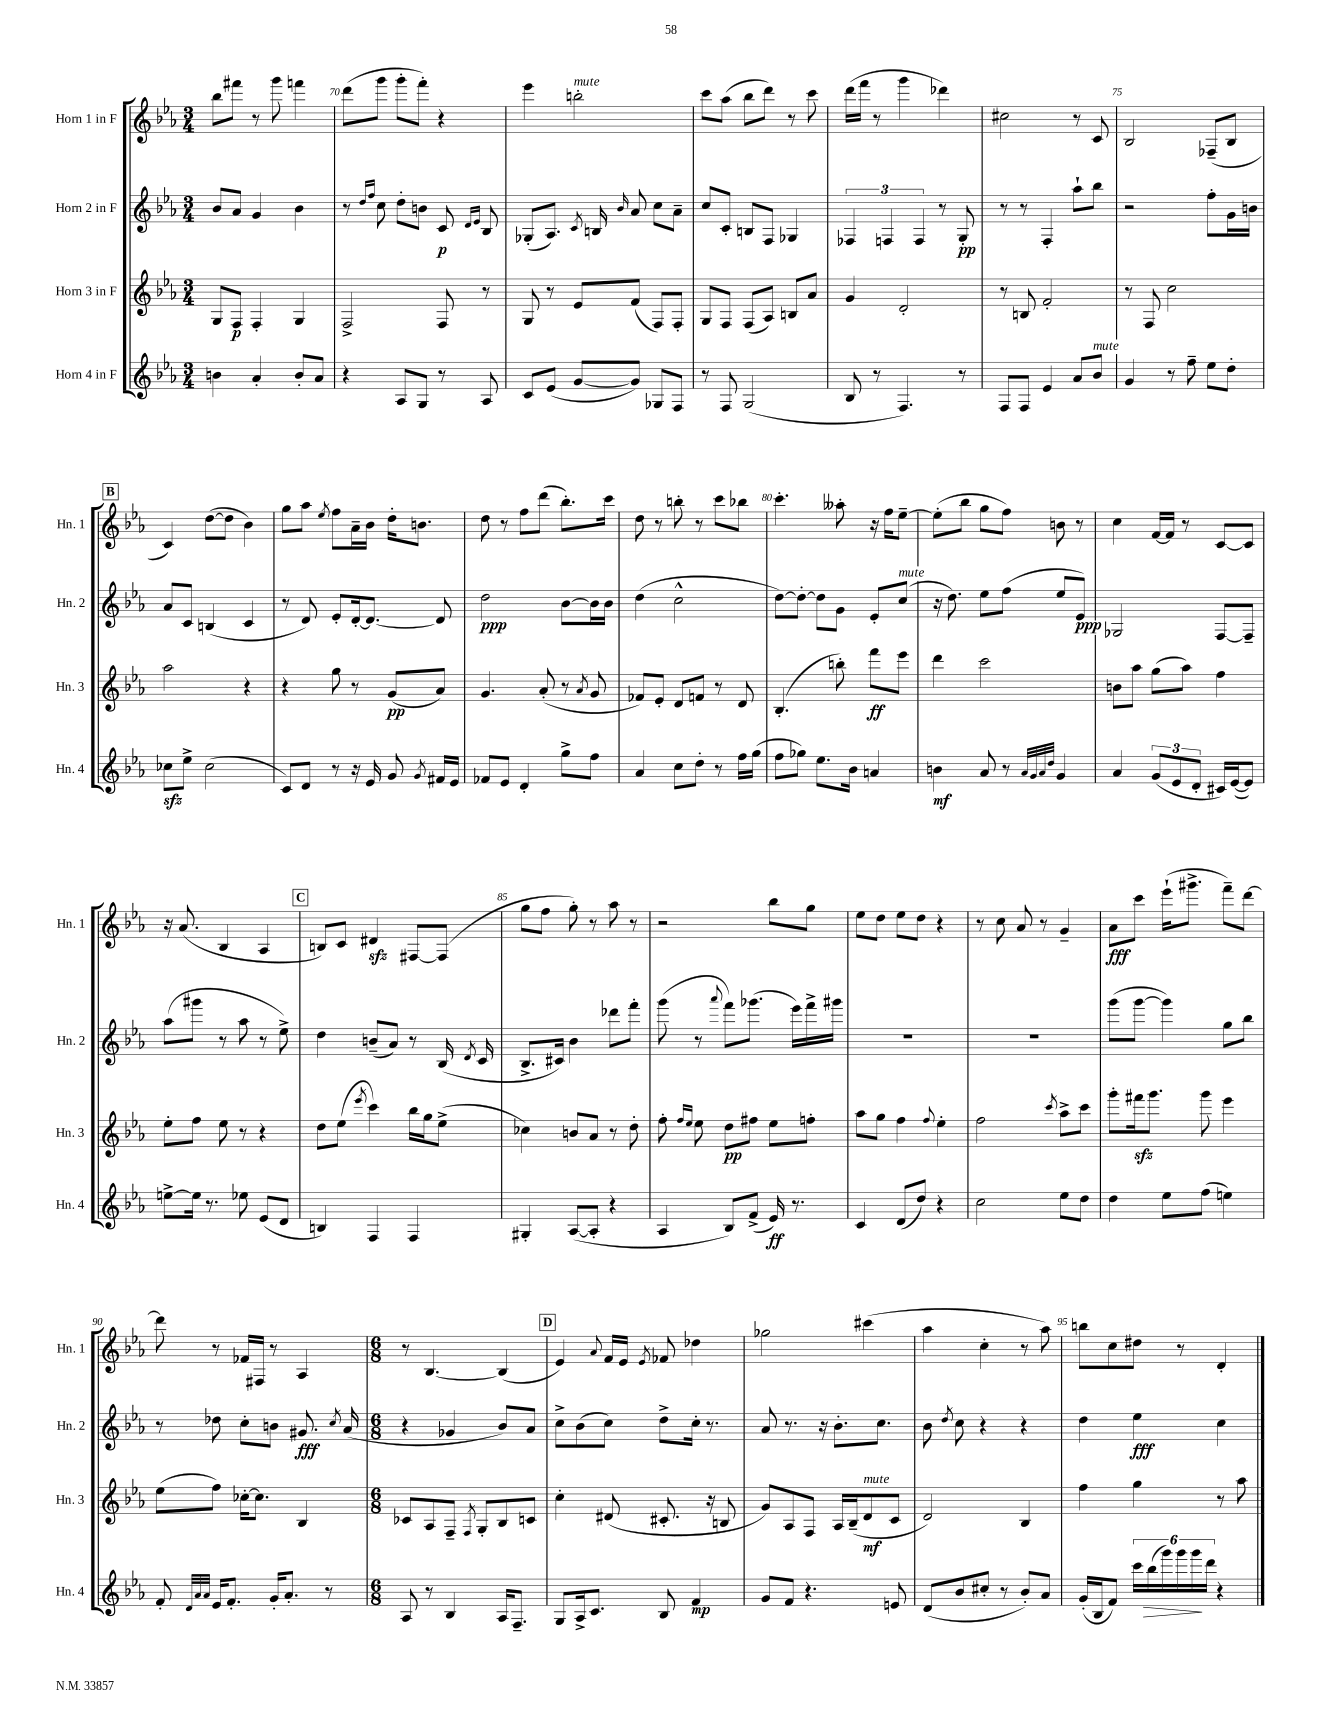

**kern	**dynam	**kern	**dynam	**kern	**dynam	**kern	**dynam
*part4	*part4	*part3	*part3	*part2	*part2	*part1	*part1
*staff4	*staff4	*staff3	*staff3	*staff2	*staff2	*staff1	*staff1
*I"Horn 4 in F	*	*I"Horn 3 in F	*	*I"Horn 2 in F	*	*I"Horn 1 in F	*
*I'Hn. 4	*	*I'Hn. 3	*	*I'Hn. 2	*	*I'Hn. 1	*
*clefG2	*	*clefG2	*	*clefG2	*	*clefG2	*
*k[b-e-a-]	*	*k[b-e-a-]	*	*k[b-e-a-]	*	*k[b-e-a-]	*
*M3/4	*	*M3/4	*	*M3/4	*	*M3/4	*
=69	=69	=69	=69	=69	=69	=69	=69
4bn\	.	8G/L	.	8b-/L	.	8bb-\L	.
.	.	8F/J	p	8a-/J	.	8fff#X\J	.
4a-'/	.	4F'/	.	4g/	.	8r	.
.	.	.	.	.	.	8ggg\	.
8b'/L	.	4G/	.	4b-\	.	4fffn\	.
8a-/J	.	.	.	.	.	.	.
=70	=70	=70	=70	=70	=70	=70	=70
4r	.	2F^/	.	8r	.	(8ddd\L	.
.	.	.	.	16qqdd/LL	.	.	.
.	.	.	.	16qqff/JJ	.	.	.
.	.	.	.	8cc\	.	8ggg\J	.
8A-/L	.	.	.	8dd'\L	.	8ggg'\L	.
8G/J	.	.	.	8bn\J	.	8fff'\J)	.
8r	.	8F/	.	8c/	p	4r	.
.	.	.	.	16qqd/LL	.	.	.
.	.	.	.	16qqe-/JJ	.	.	.
8A-/	.	8r	.	8B-/	.	.	.
=71	=71	=71	=71	=71	=71	=71	=71
8c/L	.	8G/	.	(8G-X'/L	.	4eee-\	.
(8e-/J	.	8r	.	8.A-/J)	.	.	.
!	!	!	!	!	!	!LO:TX:a:i:t=mute	!
[8g/L	.	8e-/L	.	.	.	2bbn'\	.
.	.	.	.	8qc/	.	.	.
.	.	.	.	16Bn/	.	.	.
.	.	.	.	16qqb-/	.	.	.
8g/J])	.	(8f/J	.	8a-/	.	.	.
8G-X/L	.	8F/L)	.	8cc\L	.	.	.
8F/J	.	8F'/J	.	8a-~\J	.	.	.
=72	=72	=72	=72	=72	=72	=72	=72
8r	.	8G/L	.	8cc/L	.	8ccc\L	.
8F/	.	8F/J	.	8c'/J	.	(8aa-\J	.
(2G/	.	(8F/L	.	8Bn/L	.	8bb-\L	.
.	.	8A-/J)	.	8F/J	.	8ddd\J)	.
.	.	8Bn/L	.	4G-X/	.	8r	.
.	.	8a-/J	.	.	.	8ccc\	.
=73	=73	=73	=73	=73	=73	=73	=73
8B-/	.	4g/	.	6F-X/	.	(16ddd\LL	.
.	.	.	.	.	.	16fff\JJ	.
8r	.	.	.	.	.	8r	.
.	.	.	.	6Fn/	.	.	.
4.F/)	.	2d'/	.	.	.	4ggg\	.
.	.	.	.	6F/	.	.	.
.	.	.	.	8r	.	4ddd-X\)	.
8r	.	.	.	8G'/	pp	.	.
=74	=74	=74	=74	=74	=74	=74	=74
8F/L	.	8r	.	8r	.	2cc#X\	.
8F/J	.	8Bn/	.	8r	.	.	.
4e-/	.	2f'/	.	4F'/	.	.	.
8a-/L	.	.	.	8aa-`\L	.	8r	.
!LO:TX:a:i:t=mute	!	!	!	!	!	!	!
8b-/J	.	.	.	8bb-\J	.	8c/	.
=75	=75	=75	=75	=75	=75	=75	=75
4g/	.	8r	.	2r	.	2B-/	.
.	.	8F/	.	.	.	.	.
8r	.	2cc\	.	.	.	.	.
8ff~\	.	.	.	.	.	.	.
8ee-\L	.	.	.	8ff'\L	.	(8F-X~/L	.
8dd'\J	.	.	.	16g\L	.	8B-/J	.
.	.	.	.	16bn\JJ	.	.	.
!!LO:LB:g=z
!!LO:REH:place=s1:t=B
=76	=76	=76	=76	=76	=76	=76	=76
8cc-Xzz\L	.	2aa-\	.	8a-/L	.	4c/)	.
8ee-^\J	.	.	.	8c/J	.	.	.
(2cc-\	.	.	.	(4Bn/	.	([8dd\L	.
.	.	.	.	.	.	8dd\J]	.
.	.	4r	.	4c/	.	4b-\)	.
=77	=77	=77	=77	=77	=77	=77	=77
8c/L)	.	4r	.	8r	.	8gg\L	.
8d/J	.	.	.	8d/)	.	8aa-\J	.
.	.	.	.	.	.	8qee-/	.
8r	.	8gg\	.	8e-'/L	.	8ff\L	.
16r	.	8r	.	[16d'/k	.	16a-~\L	.
16e-/	.	.	.	8.d/J_	.	16b-\JJ	.
8g/	.	(8g/L	pp	.	.	16dd'\KL	.
.	.	.	.	.	.	8.bn\J	.
8qg/	.	.	.	.	.	.	.
16f#X/LL	.	8a-/J)	.	8d/]	.	.	.
16e-/JJ	.	.	.	.	.	.	.
=78	=78	=78	=78	=78	=78	=78	=78
8f-X/L	.	4.g/	.	2dd\	ppp	8dd\	.
8e-/J	.	.	.	.	.	8r	.
4d'/	.	.	.	.	.	8ff\L	.
.	.	(8a-'/	.	.	.	(8ddd\J	.
8gg^\L	.	8r	.	[8b-\L	.	8.bb-'\L)	.
.	.	8qa-/	.	.	.	.	.
8ff\J	.	8g/	.	16b-\L]	.	.	.
.	.	.	.	16b-\JJ	.	16ccc\Jk	.
=79	=79	=79	=79	=79	=79	=79	=79
4a-/	.	8f-X/L)	.	(4dd\	.	8dd\	.
.	.	8e-'/J	.	.	.	8r	.
8cc\L	.	8d/L	.	2cc^^\	.	8bbn'\	.
8dd'\J	.	8fn/J	.	.	.	8r	.
8r	.	8r	.	.	.	8ccc\L	.
16ff\LL	.	8d/	.	.	.	8bb-X\J	.
(16gg\JJ	.	.	.	.	.	.	.
=80	=80	=80	=80	=80	=80	=80	=80
8ff\L	.	(4.B-'/	.	[8dd\L)	.	4.ccc'\	.
8gg-X\J)	.	.	.	8dd'\J_	.	.	.
8.ee-\L	.	.	.	8dd\L]	.	.	.
.	.	8bbn'\)	.	8g\J	.	8aa--X'\	.
16b-\Jk	.	.	.	.	.	.	.
4an/	.	8fff\L	ff	8e-'/L	.	16r	.
.	.	.	.	.	.	16ff\KL	.
!	!	!	!	!LO:TX:a:i:t=mute	!	!	!
.	.	8eee-\J	.	(8cc/J	.	[8ee-~\J	.
=81	=81	=81	=81	=81	=81	=81	=81
4bn\	mf	4ddd\	.	16r	.	(8ee-'\L]	.
.	.	.	.	8.dd\)	.	.	.
.	.	.	.	.	.	8bb-\J	.
8a-/	.	2ccc\	.	8ee-\L	.	8gg\L	.
8r	.	.	.	(8ff\J	.	8ff\J)	.
32qqa-/LLL	.	.	.	.	.	.	.
32qqg/	.	.	.	.	.	.	.
32qqa-/	.	.	.	.	.	.	.
32qqdd/JJJ	.	.	.	.	.	.	.
4g/	.	.	.	8ee-/L	.	8bn\	.
.	.	.	.	8e-/J)	ppp	8r	.
=82	=82	=82	=82	=82	=82	=82	=82
4a-/	.	8bn\L	.	2G-X/	.	4cc\	.
.	.	8aa-\J	.	.	.	.	.
(12g/L	.	(8gg\L	.	.	.	[16f/LL	.
.	.	.	.	.	.	16f/JJ]	.
12e-/	.	.	.	.	.	.	.
.	.	8aa-\J)	.	.	.	8r	.
12d'/J	.	.	.	.	.	.	.
16c#X/LL)	.	4ff\	.	[8F/L	.	[8c/L	.
([16e-/J	.	.	.	.	.	.	.
8e-/J])	.	.	.	8F~/J]	.	8c/J]	.
!!LO:LB:g=z
=83	=83	=83	=83	=83	=83	=83	=83
[8een^\L	.	8ee-'\L	.	(8aa-\L	.	16r	.
.	.	.	.	.	.	(8.a-/	.
16ee\Jk]	.	8ff\J	.	8ggg#X\J	.	.	.
8.r	.	.	.	.	.	.	.
.	.	8ee-\	.	8r	.	4B-/	.
8ee-X\	.	8r	.	8aa-\	.	.	.
(8e-/L	.	4r	.	8r	.	4A-/	.
8d/J	.	.	.	8ee-^\)	.	.	.
!!LO:REH:place=s1:t=C
=84	=84	=84	=84	=84	=84	=84	=84
4Bn/)	.	8dd\L	.	4dd\	.	8Bn/L)	.
.	.	(8ee-\J	.	.	.	8c/J	.
.	.	8qeee-/	.	.	.	.	.
4F/	.	4ccc\)	.	(8bn~/L	.	4d#Xzz/	.
.	.	.	.	8a-/J)	.	.	.
4F/	.	16bb-\LL	.	8r	.	[8F#X/L	.
.	.	16gg\J	.	.	.	.	.
.	.	(8ee-^\J	.	(16B-/	.	(8F#/J]	.
.	.	.	.	8qd/	.	.	.
.	.	.	.	16c/	.	.	.
=85	=85	=85	=85	=85	=85	=85	=85
4G#X'/	.	4cc-X\)	.	8.B-^/L	.	8gg\L	.
.	.	.	.	.	.	8ff\J	.
.	.	.	.	16c#X/Jk)	.	.	.
([8A-/L	.	8bn/L	.	4b-\	.	8gg'\)	.
8A-'/J]	.	8a-/J	.	.	.	8r	.
4r	.	8r	.	8ddd-X\L	.	8aa-\	.
.	.	8dd'\	.	8fff'\J	.	8r	.
=86	=86	=86	=86	=86	=86	=86	=86
4A-/	.	8ff'\	.	(8ggg\	.	2r	.
.	.	16qqff/LL	.	.	.	.	.
.	.	16qqee-/JJ	.	.	.	.	.
.	.	8ee-\	.	8r	.	.	.
.	.	.	.	8qqaaa-/	.	.	.
8B-/L)	.	8dd\L	pp	8fff\L)	.	.	.
(8f^/J	.	8ff#X\J	.	(8.ggg-X\J	.	.	.
16e-/)	ff	8ee-\L	.	.	.	8bb-\L	.
8.r	.	.	.	16eee-\LL)	.	.	.
.	.	8ffn'\J	.	16fff^\	.	8gg\J	.
.	.	.	.	16ggg#X\JJ	.	.	.
=87	=87	=87	=87	=87	=87	=87	=87
4c/	.	8aa-\L	.	2.r	.	8ee-\L	.
.	.	8gg\J	.	.	.	8dd\J	.
(8d/L	.	4ff\	.	.	.	8ee-\L	.
8dd/J)	.	.	.	.	.	8dd\J	.
.	.	8qqff/	.	.	.	.	.
4r	.	4ee-'\	.	.	.	4r	.
=88	=88	=88	=88	=88	=88	=88	=88
2cc\	.	2ff\	.	2.r	.	8r	.
.	.	.	.	.	.	8cc\	.
.	.	.	.	.	.	8a-/	.
.	.	.	.	.	.	8r	.
.	.	8qccc/	.	.	.	.	.
8ee-\L	.	8aa-^\L	.	.	.	4g~/	.
8dd\J	.	8ccc\J	.	.	.	.	.
=89	=89	=89	=89	=89	=89	=89	=89
4dd\	.	8ggg'\L	.	(8ggg\L	.	8a-\L	fff
.	.	16fff#Xzz\k	.	[8ggg\J	.	8ccc\J	.
.	.	8.ggg\J	.	.	.	.	.
8ee-\L	.	.	.	4ggg\])	.	(16eee-`\KL	.
.	.	.	.	.	.	8.ggg#X^\J	.
(8ff\J	.	8ggg\	.	.	.	.	.
4een\)	.	4eee-\	.	8gg\L	.	8fff~\L)	.
.	.	.	.	8bb-\J	.	[8ddd\J	.
!!LO:LB:g=z
=90	=90	=90	=90	=90	=90	=90	=90
8f'/	.	(8ee-\L	.	8r	.	8ddd\]	.
32qqd/LLL	.	.	.	.	.	.	.
32qqa-/	.	.	.	.	.	.	.
32qqa-/JJJ	.	.	.	.	.	.	.
16e-/KL	.	8ff\J)	.	8dd-X\	.	8r	.
8.f'/J	.	.	.	.	.	.	.
.	.	[16cc-X'\KL	.	8cc'\L	.	16f-X/LL	.
.	.	8.cc-\J]	.	.	.	16F#X/JJ	.
16g'/KL	.	.	.	8bn\J	.	8r	.
8.a-'/J	.	.	.	.	.	.	.
.	.	4B-/	.	8.g#X/	fff	4A-/	.
8r	.	.	.	.	.	.	.
.	.	.	.	8qcc/	.	.	.
.	.	.	.	(16a-/	.	.	.
=91	=91	=91	=91	=91	=91	=91	=91
*M6/8	*	*M6/8	*	*M6/8	*	*M6/8	*
8A-/	.	8c-X/L	.	4r	.	8r	.
8r	.	8A-/	.	.	.	[4.B-/	.
4B-/	.	8F~/J	.	4g-X/	.	.	.
.	.	8qF/	.	.	.	.	.
.	.	8G'/L	.	.	.	.	.
16A-/KL	.	8B-/	.	8b-/L)	.	(4B-/]	.
8.F~/J	.	.	.	.	.	.	.
.	.	8cn/J	.	8a-/J	.	.	.
!!LO:REH:place=s1:t=D
=92	=92	=92	=92	=92	=92	=92	=92
8G/L	.	4cc'\	.	8cc^\L	.	4e-/)	.
16A-^/k	.	.	.	(8b-\	.	.	.
8.c/J	.	.	.	.	.	.	.
.	.	.	.	.	.	8qqa-/	.
.	.	(8d#X/	.	8cc\J)	.	16f/LL	.
.	.	.	.	.	.	16e-/JJ	.
.	.	.	.	.	.	8qe-/	.
8B-/	.	8.c#X'/	.	8dd^\L	.	8f-X/	.
4f/	mp	.	.	16cc'\Jk	.	4dd-X\	.
.	.	16r	.	8.r	.	.	.
.	.	8Bn/	.	.	.	.	.
=93	=93	=93	=93	=93	=93	=93	=93
8g/L	.	8g/L)	.	8a-/	.	2gg-X\	.
8f/J	.	8A-/	.	8.r	.	.	.
4.r	.	8F/J	.	.	.	.	.
.	.	.	.	16r	.	.	.
.	.	16A-/LL	.	8.b-'\L	.	.	.
.	.	(16B-~/J	.	.	.	.	.
!	!	!LO:TX:a:i:t=mute	!	!	!	!	!
.	.	8d/	mf	.	.	(4ccc#X\	.
.	.	.	.	8.cc\J	.	.	.
8en/	.	8c/J	.	.	.	.	.
=94	=94	=94	=94	=94	=94	=94	=94
(8d/L	.	2d/)	.	8b-\	.	4aa-\	.
.	.	.	.	8qdd/	.	.	.
8b-/	.	.	.	8cc\	.	.	.
8cc#X'/J	.	.	.	4r	.	4cc'\	.
8r	.	.	.	.	.	.	.
8b-'/L)	.	4B-/	.	4r	.	8r	.
8a-/J	.	.	.	.	.	8aa-\)	.
=95	=95	=95	=95	=95	=95	=95	=95
(16g'/LL	.	4ff\	.	4dd\	.	8bbn\L	.
16B-/J	.	.	.	.	.	.	.
8f/J)	.	.	.	.	.	8cc\	.
24ccc\LL	.	4gg\	.	4ee-\	fff	8dd#X\J	.
!	!LO:HP:b	!	!	!	!	!	!
(24bb-\	>	.	.	.	.	.	.
24ggg\)	.	.	.	.	.	.	.
24ggg\	.	.	.	.	.	8r	.
24ggg\	.	.	.	.	.	.	.
24ddd\JJ	]	.	.	.	.	.	.
4r	.	8r	.	4cc\	.	4d'/	.
.	.	8aa-\	.	.	.	.	.
==	==	==	==	==	==	==	==
*-	*-	*-	*-	*-	*-	*-	*-
